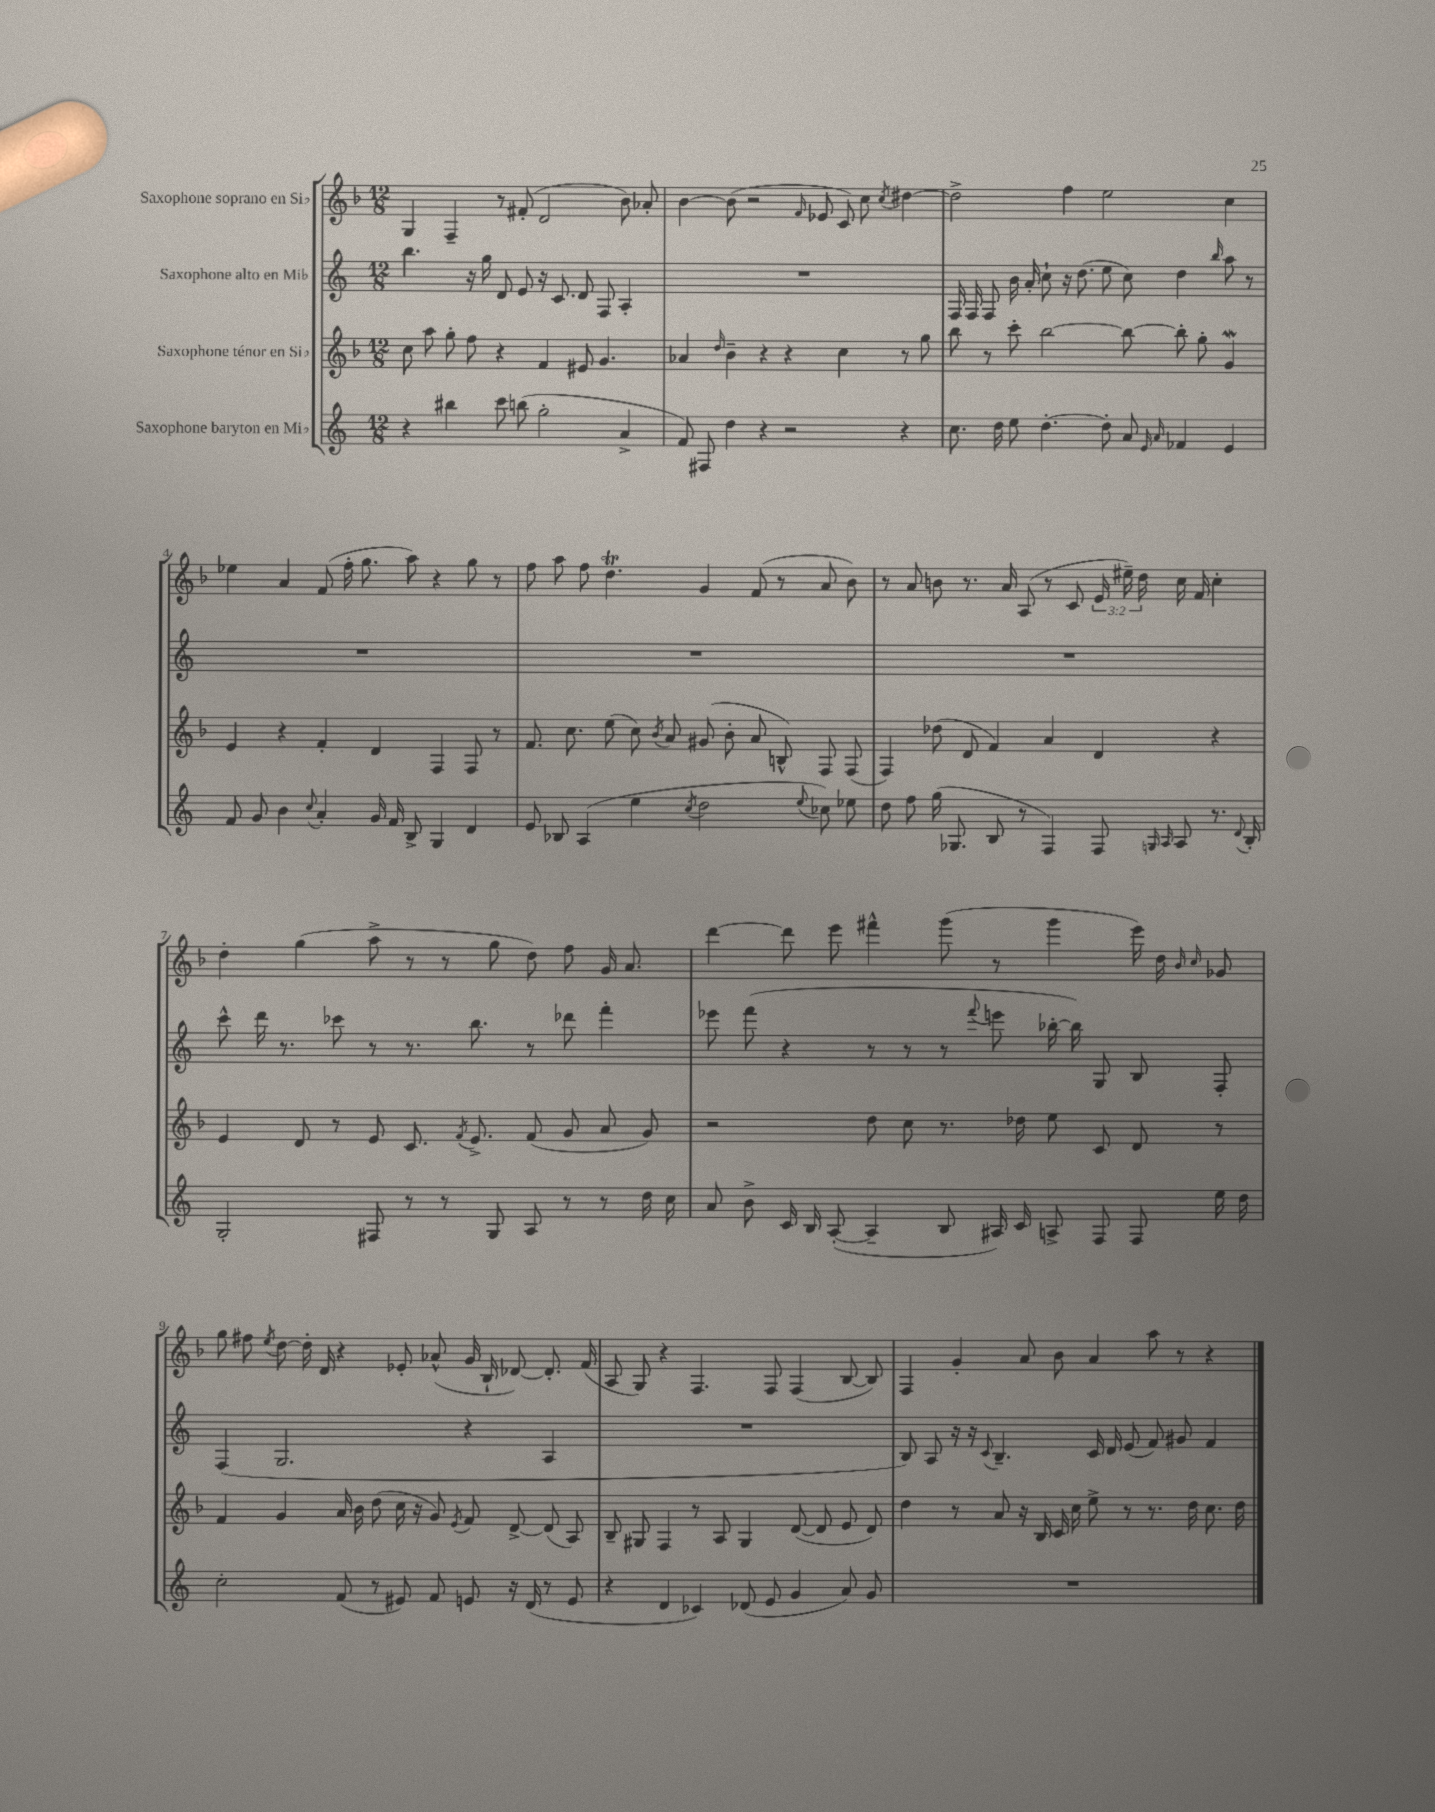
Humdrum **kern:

**kern	**kern	**kern	**kern
*part4	*part3	*part2	*part1
*staff4	*staff3	*staff2	*staff1
*I"Saxophone baryton en Mi♭	*I"Saxophone ténor en Si♭	*I"Saxophone alto en Mi♭	*I"Saxophone soprano en Si♭
*clefG2	*clefG2	*clefG2	*clefG2
*k[]	*k[b-]	*k[]	*k[b-]
*M12/8	*M12/8	*M12/8	*M12/8
=1	=1	=1	=1
4r	8cc\	4.bb\	4G/
.	8aa\	.	.
4bb#X\	8gg'\	.	4F~/
.	8ff\	16r	.
.	.	16gg\	.
8ccc\	4r	8d/	8r
(8bbn\	.	8e/	(8f#X'/
2gg'\	4f/	16r	2d/
.	.	8.c/	.
.	8e#X/	8d/	.
.	4.g/	8F/	.
4a^/	.	4A'/	8b-\)
.	.	.	8a-X'/
=2	=2	=2	=2
8f/)	4a-X/	1.r	[4b-\
8F#X/	.	.	.
.	16qqdd/	.	.
4dd\	4b-~\	.	(8b-\]
.	.	.	2r
4r	4r	.	.
2r	4r	.	.
.	.	.	16qqf/
.	.	.	8e-X/
.	4cc\	.	8c/)
.	.	.	8cc\
.	.	.	8qcc/
4r	8r	.	[4dd#X\
.	8gg\	.	.
=3	=3	=3	=3
8.cc\	8bb-\	16F/	2dd#^\]
.	.	16F/	.
.	8r	8F/	.
16dd\	.	.	.
8ee\	8ccc'\	16b\	.
.	.	16a'/	.
[4.dd'\	[2bb-\	8cc`\	.
.	.	16r	4ff\
.	.	(8.dd\	.
8dd'\]	.	8ee\	2ee\
8a/	8bb-\_	8cc\)	.
16qqe/	.	.	.
16qqa/	.	.	.
4f-X/	8bb-'\]	4dd\	.
.	8gg'\	.	.
.	.	16qqbb/	.
4e/	4gW/	8aa\	4cc\
.	.	8r	.
!!LO:LB:g=z
=4	=4	=4	=4
8f/	4e/	1.r	4ee-X\
8g/	.	.	.
4b\	4r	.	4a/
8qqcc/	.	.	.
4a'/	4f'/	.	(8f/
.	.	.	16ff'\
.	.	.	8.gg\
16g/	4d/	.	.
16f/	.	.	.
8B^/	.	.	8aa\)
4G/	4F/	.	4r
4d/	8F/	.	8gg\
.	8r	.	8r
=5	=5	=5	=5
8e/	8.f/	1.r	8ff\
8B-X/	.	.	8aa\
.	8.cc\	.	.
(4A/	.	.	8ff\
.	(8ee\	.	4.ddT\
4ee\	8cc\)	.	.
.	8qb-/	.	.
.	8a/	.	.
8qcc/	.	.	.
2dd\	(8g#X/	.	4g/
.	8b-'\	.	.
.	8a/	.	(8f/
.	8Bn^^/)	.	8r
8qqee/	.	.	.
8cc-X\)	8F/	.	8a/
8ee-X\	(8F/	.	8b-\)
=6	=6	=6	=6
8dd\	4F/)	1.r	8r
8ff\	.	.	8a/
(16gg\	(8dd-X\	.	8bn\
8.G-X/	.	.	.
.	8d/	.	8.r
8B/	4f/)	.	.
.	.	.	16a/
8r	.	.	(8A/
4F/)	4a/	.	8r
.	.	.	8c/
8F/	4d/	.	24e/
.	.	.	24ee#X~\)
.	.	.	24dd\
16qqGn/	.	.	.
16qqA/	.	.	.
8A/	.	.	16cc\
.	.	.	16f/
8.r	4r	.	4cc'\
8qqd/	.	.	.
16B'/	.	.	.
!!LO:LB:g=z
=7	=7	=7	=7
2G'/	4e/	8ccc^^\	4dd'\
.	.	16ddd\	.
.	.	8.r	.
.	8d/	.	(4gg\
.	8r	8ccc-X\	.
8F#X/	8e/	8r	8aa^\
8r	8.c/	8.r	8r
8r	.	.	8r
.	8qf/	.	.
.	8.e^/	8.bb\	.
8G/	.	.	8gg\
8A/	(8f/	8r	8dd\)
8r	8g/	8ddd-X\	8ff\
8r	8a/	4fff'\	16g/
.	.	.	8.a/
16dd\	8g/)	.	.
16cc\	.	.	.
=8	=8	=8	=8
8a/	2r	8eee-X\	[4ddd\
8b^\	.	(8fff\	.
16c/	.	4r	8ddd\]
16B/	.	.	.
([8A'/	.	.	8eee\
4A~/]	8dd\	8r	4fff#X^^\
.	8cc\	8r	.
8B/	8.r	8r	(8ggg\
.	.	8qqfff/	.
16A#X/)	.	8eeen\	8r
16c/	16dd-X\	.	.
8An^/	8ee\	[16bb-X'\	4ggg\
.	.	16bb-\])	.
8F/	8c/	8G/	.
8F/	8d/	8B/	16eee\)
.	.	.	16dd\
.	.	.	16qqb-/
.	.	.	16qqcc/
16ee\	8r	8F'/	8g-X/
16dd\	.	.	.
!!LO:LB:g=z
=9	=9	=9	=9
2cc'\	4f/	(4F/	8gg\
.	.	.	8ff#X\
.	.	.	8qee/
.	4g/	2.G/	[8dd\
.	.	.	16dd'\]
.	.	.	16d/
(8f/	16a/	.	4r
.	16b-\	.	.
8r	(8dd\	.	.
8e#X/)	16cc\	.	8e-X'/
.	16r	.	.
8f/	8g/)	.	(8a-X^^/
.	8qe/	.	.
8en/	8f/	4r	16g/
.	.	.	16B-`/
16r	[8d^/	.	[8d-X/)
(16d/	.	.	.
8r	(8d/]	4A/	8.d-'/]
8e/	8A/)	.	.
.	.	.	(16f/
=10	=10	=10	=10
4r	8B-~/	1.r	8A/
.	8G#X/	.	8G/)
4d/	4F/	.	4r
4c-X/)	8r	.	4.F/
.	8A/	.	.
(8d-X/	4G#/	.	.
8e/	.	.	8F/
4g/	([8d/	.	(4F/
.	8d/]	.	.
8a/)	8e/	.	[8B-/
8g/	8d/)	.	8B-/])
=11	=11	=11	=11
1.r	4dd\	8B/)	4F/
.	.	8A/	.
.	8r	16r	4g'/
.	.	16r	.
.	.	8qqc/	.
.	8a/	4.B~/	.
.	16r	.	8a/
.	16B-/	.	.
.	16c/	.	8b-\
.	16cc\	.	.
.	8ee^\	16c/	4a/
.	.	16d/	.
.	8r	(8e/	.
.	8.r	8f/)	8aa\
.	.	8g#X/	8r
.	16dd\	.	.
.	8.cc\	4f/	4r
.	16dd\	.	.
==	==	==	==
*-	*-	*-	*-
